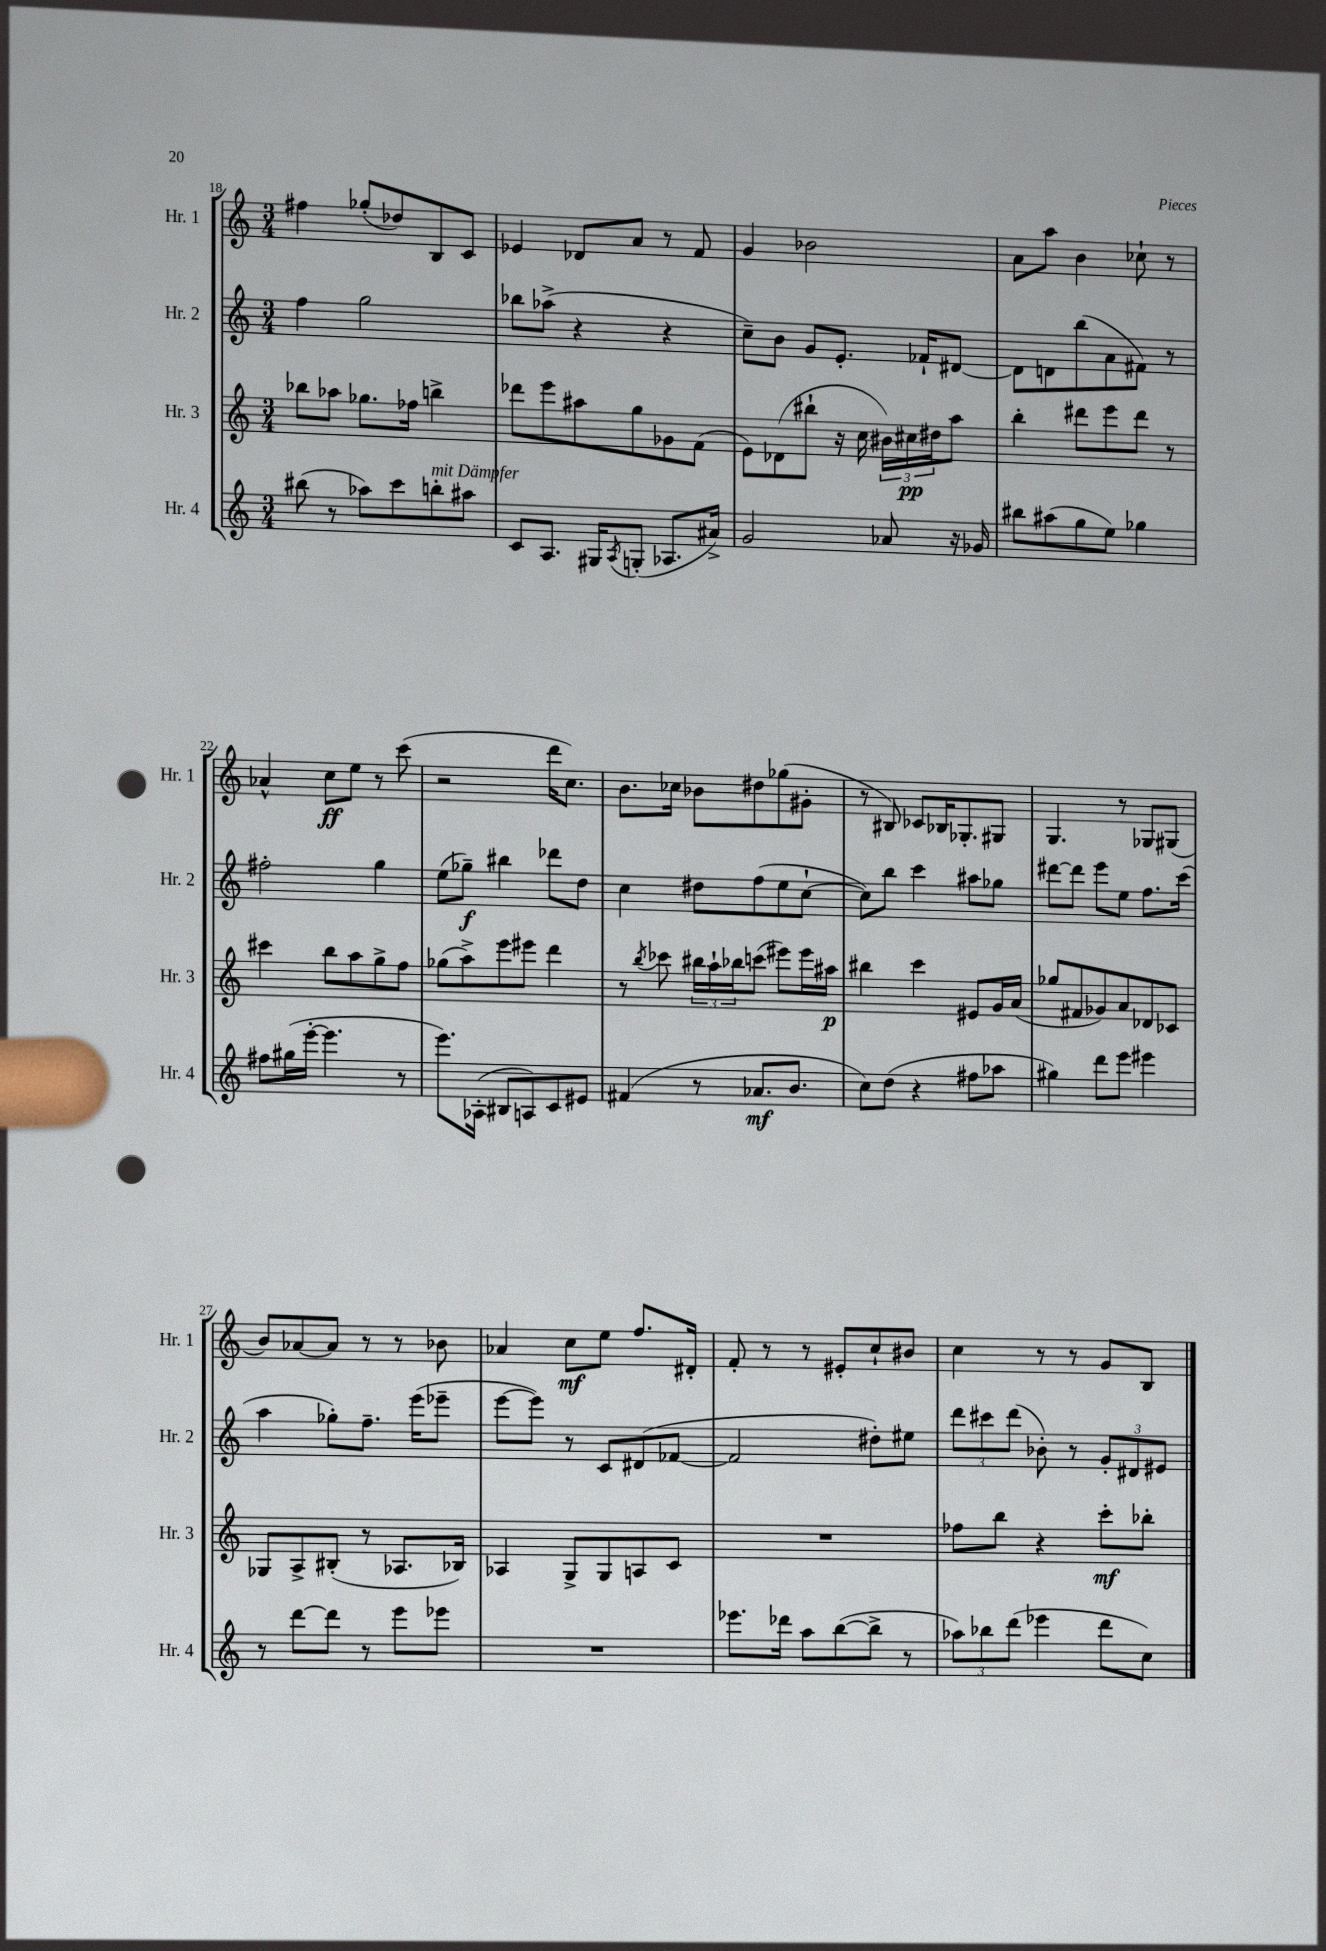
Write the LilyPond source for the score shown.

<<
\new StaffGroup <<
\new Staff = "s0" \with { instrumentName = "Hr. 1" shortInstrumentName = "Hr. 1" } {
    \clef treble \key c \major \numericTimeSignature \time 3/4
    fis''4 ges''8-.( des''8) b8 c'8 |
    ees'4 des'8 a'8 r8 f'8 |
    g'4 bes'2 |
    a'8 a''8 b'4 ces''8-! r8 |
    aes'4-^ c''8\ff e''8 r8 c'''8( |
    r2 d'''16 c''8.) |
    b'8. ces''16 bes'8 dis''8 ges''8( gis'8-. |
    r8 bis8) ces'8 bes16 ges8.-. gis8 |
    g4. r8 ges8 gis8( |
    b'8) aes'8~ aes'8 r8 r8 bes'8 |
    aes'4 c''8\mf e''8 f''8. dis'16-. |
    f'8-. r8 r8 eis'8-. c''8-! bis'8 |
    c''4 r8 r8 g'8 b8 \bar "|." |
}
\new Staff = "s1" \with { instrumentName = "Hr. 2" shortInstrumentName = "Hr. 2" } {
    \clef treble \key c \major \numericTimeSignature \time 3/4
    f''4 g''2 |
    bes''8 aes''8->( r4 r4 |
    c''8--) b'8 g'8 e'8.-. fes'16-! dis'8~ |
    dis'8 d'8 b''8( a'8 fis'8) r8 |
    fis''2-. g''4 |
    e''8( ges''8--\f) bis''4 des'''8 d''8 |
    c''4 dis''8 f''8( e''8 c''8~-! |
    c''8) b''8 c'''4 ais''8 ges''8 |
    dis'''8~ dis'''8 e'''8 e''8 f''8. c'''16( |
    a''4 ges''8-.) f''8.-- e'''16( ees'''8-- |
    e'''8~ e'''8) r8 c'8 dis'8( fes'8~ |
    fes'2 dis''8-.) eis''8 |
    \tuplet 3/2 { d'''8 cis'''8 d'''8( } bes'8-.) r8 \tuplet 3/2 { g'8-. dis'8 eis'8 } \bar "|." |
}
\new Staff = "s2" \with { instrumentName = "Hr. 3" shortInstrumentName = "Hr. 3" } {
    \clef treble \key c \major \numericTimeSignature \time 3/4
    bes''8 aes''8 ges''8. fes''16 b''4-> |
    des'''8 e'''8 ais''8 g''8 ges'8 f'8( |
    e'8) des'8( bis''8-! r16 c''16 \tuplet 3/2 { bis'16) cis''16\pp dis''16 } a''8 |
    b''4-. dis'''8 e'''8 dis'''8 r8 |
    cis'''4 b''8 a''8 g''8-> f''8 |
    ges''8( a''8->) e'''8 eis'''8 d'''4 |
    r8 \acciaccatura { b''8 } ces'''8 \tuplet 3/2 { bis''16 a''16-! bes''16 } c'''8( eis'''8) eis'''16 ais''16\p |
    bis''4 c'''4 eis'8 g'16 a'16( |
    ges''8 fis'8 ges'8) a'8 des'8 ces'8 |
    ges8 a8-> bis8-.( r8 aes8. bes16) |
    aes4 g8-> g8 a8 c'8 |
    R2. |
    fes''8 b''8 r4 c'''8-.\mf bes''8-. \bar "|." |
}
\new Staff = "s3" \with { instrumentName = "Hr. 4" shortInstrumentName = "Hr. 4" } {
    \clef treble \key c \major \numericTimeSignature \time 3/4
    bis''8( r8 aes''8) c'''8 b''8-.^\markup { \italic "mit Dämpfer" } ais''8 |
    c'8 a8. gis16 \acciaccatura { a8 } g8-.( aes8. ais'16->) |
    g'2 aes'8 r16 ges'16 |
    bis''8 ais''8( g''8 e''8) ges''4 |
    fis''8 gis''16( e'''16~-. e'''4. r8 |
    e'''8.) aes16-.( bis8 a8) c'8 eis'8 |
    fis'4( r8 aes'8.\mf b'8. |
    c''8) d''8( r4 fis''8 aes''8 |
    gis''4) d'''8 e'''8 eis'''4 |
    r8 d'''8~ d'''8 r8 e'''8 ees'''8 |
    R2. |
    ees'''8. des'''16 a''8 b''8~( b''8-> r8 |
    \tuplet 3/2 { aes''8) bes''8 d'''8( } ees'''4 d'''8 c''8) \bar "|." |
}
>>
>>
\layout { \context { \Score currentBarNumber = #18 } }
